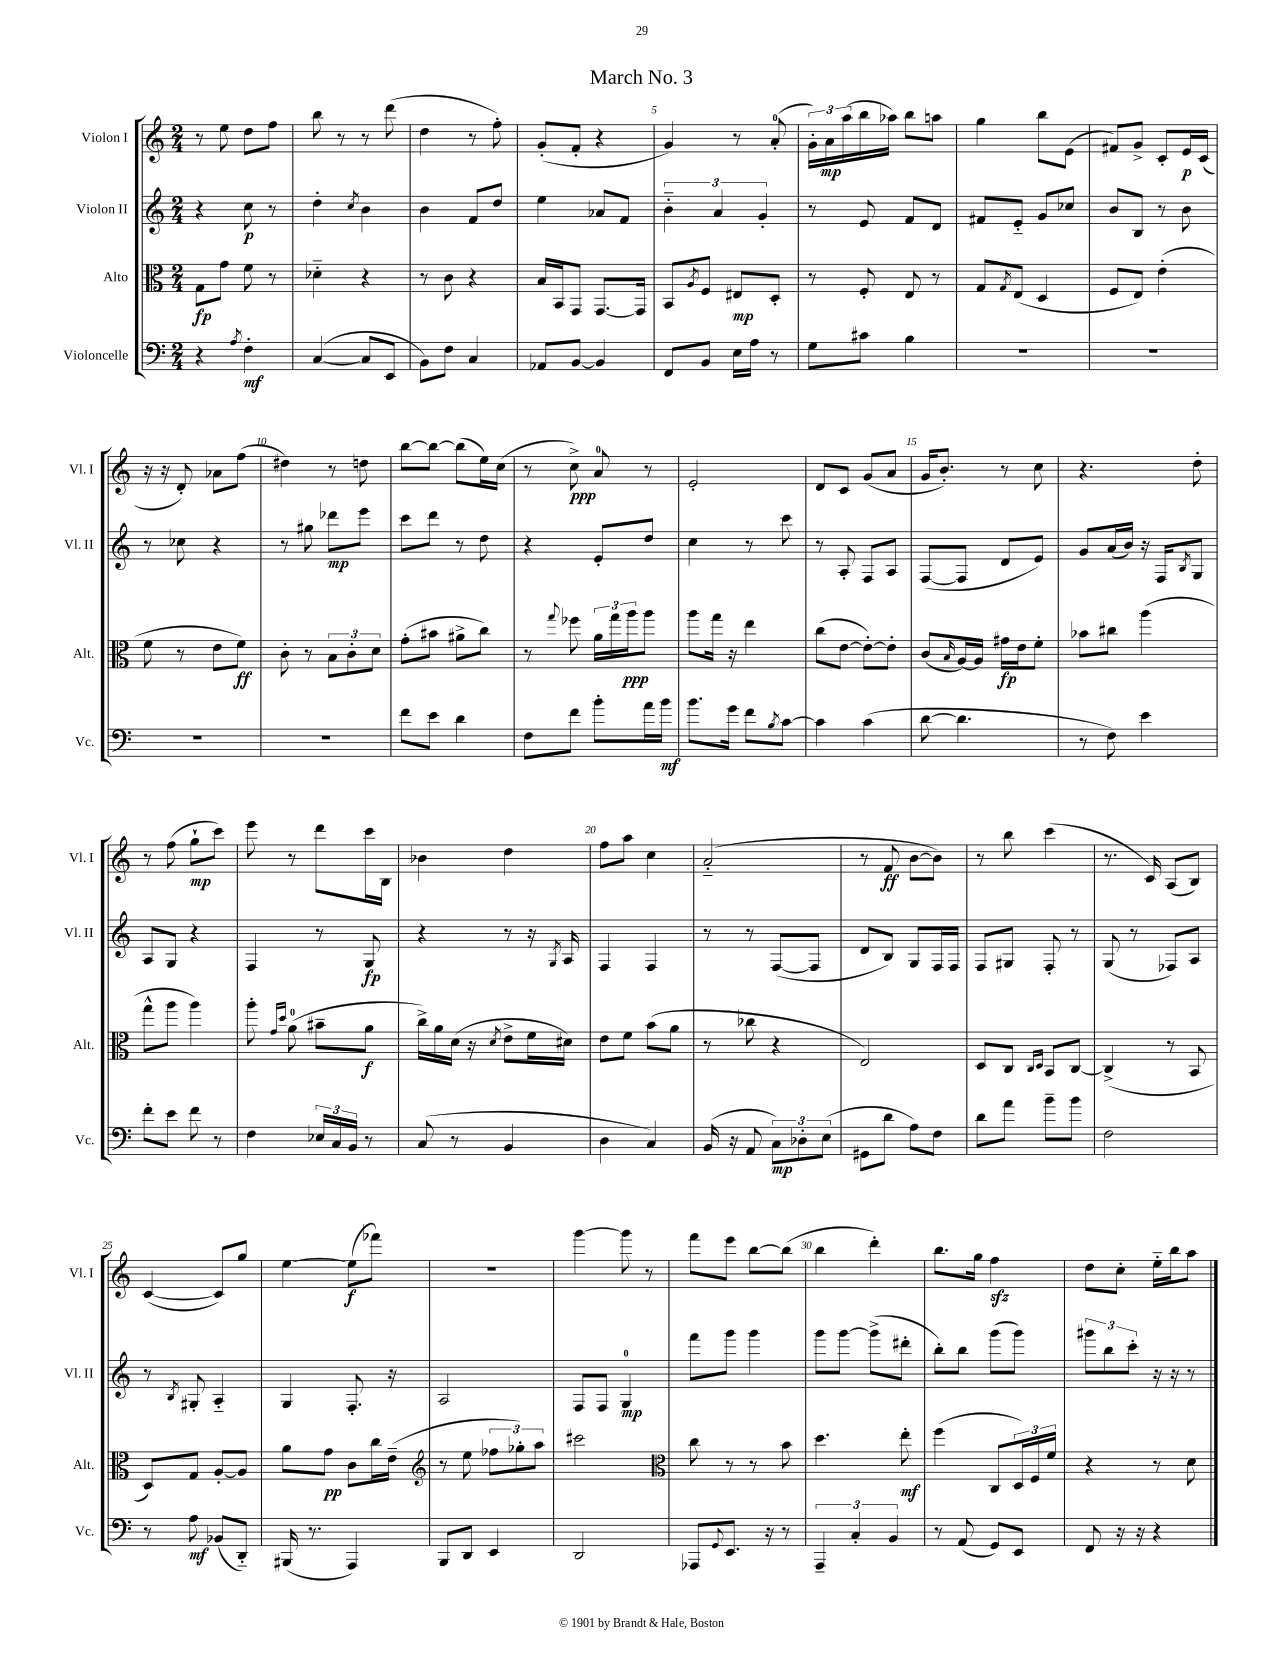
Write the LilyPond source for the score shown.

\header { title = "March No. 3" }
<<
\new StaffGroup <<
\new Staff = "s0" \with { instrumentName = "Violon I" shortInstrumentName = "Vl. I" } {
    \clef treble \key c \major \numericTimeSignature \time 2/4
    r8 e''8 d''8 f''8 |
    b''8 r8 r8 d'''8( |
    d''4 r8 f''8-.) |
    g'8-.( f'8-. r4 |
    g'4) r8 a'8-0-.( |
    \tuplet 3/2 { g'16-.) a'16\mp a''16( } b''16 aes''16) b''8 a''8 |
    g''4 b''8 e'8( |
    fis'8) g'8-> c'8-. e'16\p c'16( |
    r16 r16 d'8-.) aes'8 f''8( |
    dis''4) r8 d''8 |
    b''8~ b''8~ b''8( e''16) c''16( |
    r8 c''8->\ppp) a'8-0 r8 |
    e'2-. |
    d'8 c'8 g'8( a'8 |
    g'16 b'8.-.) r8 c''8 |
    r4. d''8-. |
    r8 f''8( g''8-!\mp c'''8) |
    e'''8 r8 d'''8 c'''16 b16 |
    bes'4 d''4 |
    f''8 a''8 c''4 |
    a'2-_( |
    r8 f'8\ff b'8~ b'8) |
    r8 b''8 c'''4( |
    r8. c'16) a8( b8) |
    c'4~( c'8) g''8 |
    e''4~ e''8\f( fes'''8) |
    r2 |
    g'''4~ g'''8 r8 |
    f'''8 e'''8 b''8~ b''8( |
    b''4 d'''4-.) |
    b''8. g''16 f''4\sfz |
    d''8 c''8-. e''16-_ b''16 a''8 \bar "|." |
}
\new Staff = "s1" \with { instrumentName = "Violon II" shortInstrumentName = "Vl. II" } {
    \clef treble \key c \major \numericTimeSignature \time 2/4
    r4 c''8\p r8 |
    d''4-. \acciaccatura { c''8 } b'4 |
    b'4 f'8 d''8 |
    e''4 aes'8 f'8 |
    \tuplet 3/2 { b'4-_ a'4 g'4-. } |
    r8 e'8 f'8 d'8 |
    fis'8 e'8-_ g'8 ces''8 |
    b'8 b8 r8 b'8 |
    r8 ces''8 r4 |
    r8 gis''8 des'''8\mp e'''8 |
    c'''8 d'''8 r8 d''8 |
    r4 e'8-. d''8 |
    c''4 r8 c'''8 |
    r8 a8-. f8 a8 |
    f8~( f8 d'8 e'8) |
    g'8 a'16( b'16) r16 f16 \acciaccatura { b8 } g8 |
    a8 g8 r4 |
    f4 r8 g8\fp |
    r4 r8 r16 \acciaccatura { g8 } a16 |
    f4 f4 |
    r8 r8 f8~( f8 |
    d'8 b8) g8 f16 f16 |
    f8 gis8 f8-. r8 |
    g8( r8 fes8) a8 |
    r8 \acciaccatura { b8 } gis8-. a4-_ |
    g4 f8.-. r16 |
    a2 |
    f8 f8 g4-0\mp |
    f'''8 g'''8 g'''4 |
    g'''8 g'''8~ g'''8->( dis'''8-. |
    b''8-.) b''8 g'''8( g'''8) |
    \tuplet 3/2 { gis'''8 b''8 c'''8-. } r16 r16 r8 \bar "|." |
}
\new Staff = "s2" \with { instrumentName = "Alto" shortInstrumentName = "Alt." } {
    \clef alto \key c \major \numericTimeSignature \time 2/4
    g8\fp g'8 f'8 r8 |
    des'4-_ r4 |
    r8 c'8 r4 |
    b16 b,16 g,8 g,8.~ g,16 |
    b,8 \acciaccatura { a8 } f8 eis8\mp d8-. |
    r8 f8-. e8 r8 |
    g8 \acciaccatura { g8 } e8( d4 |
    f8 e8) e'4-.( |
    f'8 r8 e'8 f'8\ff) |
    c'8-. r8 \tuplet 3/2 { b8 c'8-. d'8 } |
    g'8-.( bis'8 ais'8-> c''8) |
    r8 \appoggiatura { g''8 } fes''8 \tuplet 3/2 { a'16 g''16 a''16\ppp } a''8 |
    a''8 g''16 r16 e''4 |
    c''8( e'8~ e'8~-.) e'8-. |
    c'8( \grace { b16 } a16~) a16 gis'16\fp e'16 f'8-. |
    bes'8 cis''8 a''4( |
    g''8-^ a''8 a''4) |
    a''8-. \grace { g'16 d''16 } a'8-0( bis'8-- a'8\f |
    c''16->) a'16 d'16( r16 \acciaccatura { d'8 } e'8-> f'16 dis'16) |
    e'8 f'8 b'8( a'8 |
    r8 ces''8 r4 |
    e2) |
    d8 c8 \grace { c16 d16 } b,8 c8~ |
    c4->( r8 b,8 |
    d8) g8 a8~-. a8 |
    a'8 g'8\pp c'8 c''16 e'16--( |
    \clef treble r8 e''8 \tuplet 3/2 { fes''8 ges''8-.) a''8 } |
    cis'''2 |
    \clef alto c''8 r8 r8 b'8 |
    d''4. e''8-.\mf |
    f''4( c8 \tuplet 3/2 { d16) f16 f'16 } |
    r4 r8 d'8 \bar "|." |
}
\new Staff = "s3" \with { instrumentName = "Violoncelle" shortInstrumentName = "Vc." } {
    \clef bass \key c \major \numericTimeSignature \time 2/4
    r4 \acciaccatura { a8 } f4-.\mf |
    c4~( c8 e,8 |
    b,8) f8 c4 |
    aes,8 b,8~ b,4 |
    f,8 b,8 e16 a16 r8 |
    g8 cis'8 b4 |
    R2 |
    R2 |
    R2 |
    R2 |
    f'8 e'8 d'4 |
    f8 f'8 b'8-. a'16 b'16\mf |
    b'8. g'16 f'8 \acciaccatura { b8 } c'8~ |
    c'4 c'4( |
    d'8~ d'4. |
    r8 f8) e'4 |
    f'8-. e'8 f'8 r8 |
    f4 \tuplet 3/2 { ees16 c16 b,16 } r8 |
    c8( r8 b,4 |
    d4 c4) |
    b,16( r16 a,8 \tuplet 3/2 { c8\mp) des8-. e8( } |
    gis,8 d'8 a8) f8 |
    d'8 a'8 b'8-- b'8 |
    f2 |
    r8 a8\mf bes,8( d,8-_) |
    bis,,16( r8. a,,4) |
    b,,8 d,8 e,4 |
    d,2 |
    aes,,8 \appoggiatura { g,8 } e,8. r16 r8 |
    \tuplet 3/2 { a,,4-- c4-. b,4 } |
    r8 a,8( g,8) e,8 |
    f,8 r16 r16 r4 \bar "|." |
}
>>
>>
\layout { \context { \Score \override BarNumber.break-visibility = ##(#f #t #t) barNumberVisibility = #(every-nth-bar-number-visible 5) } }
